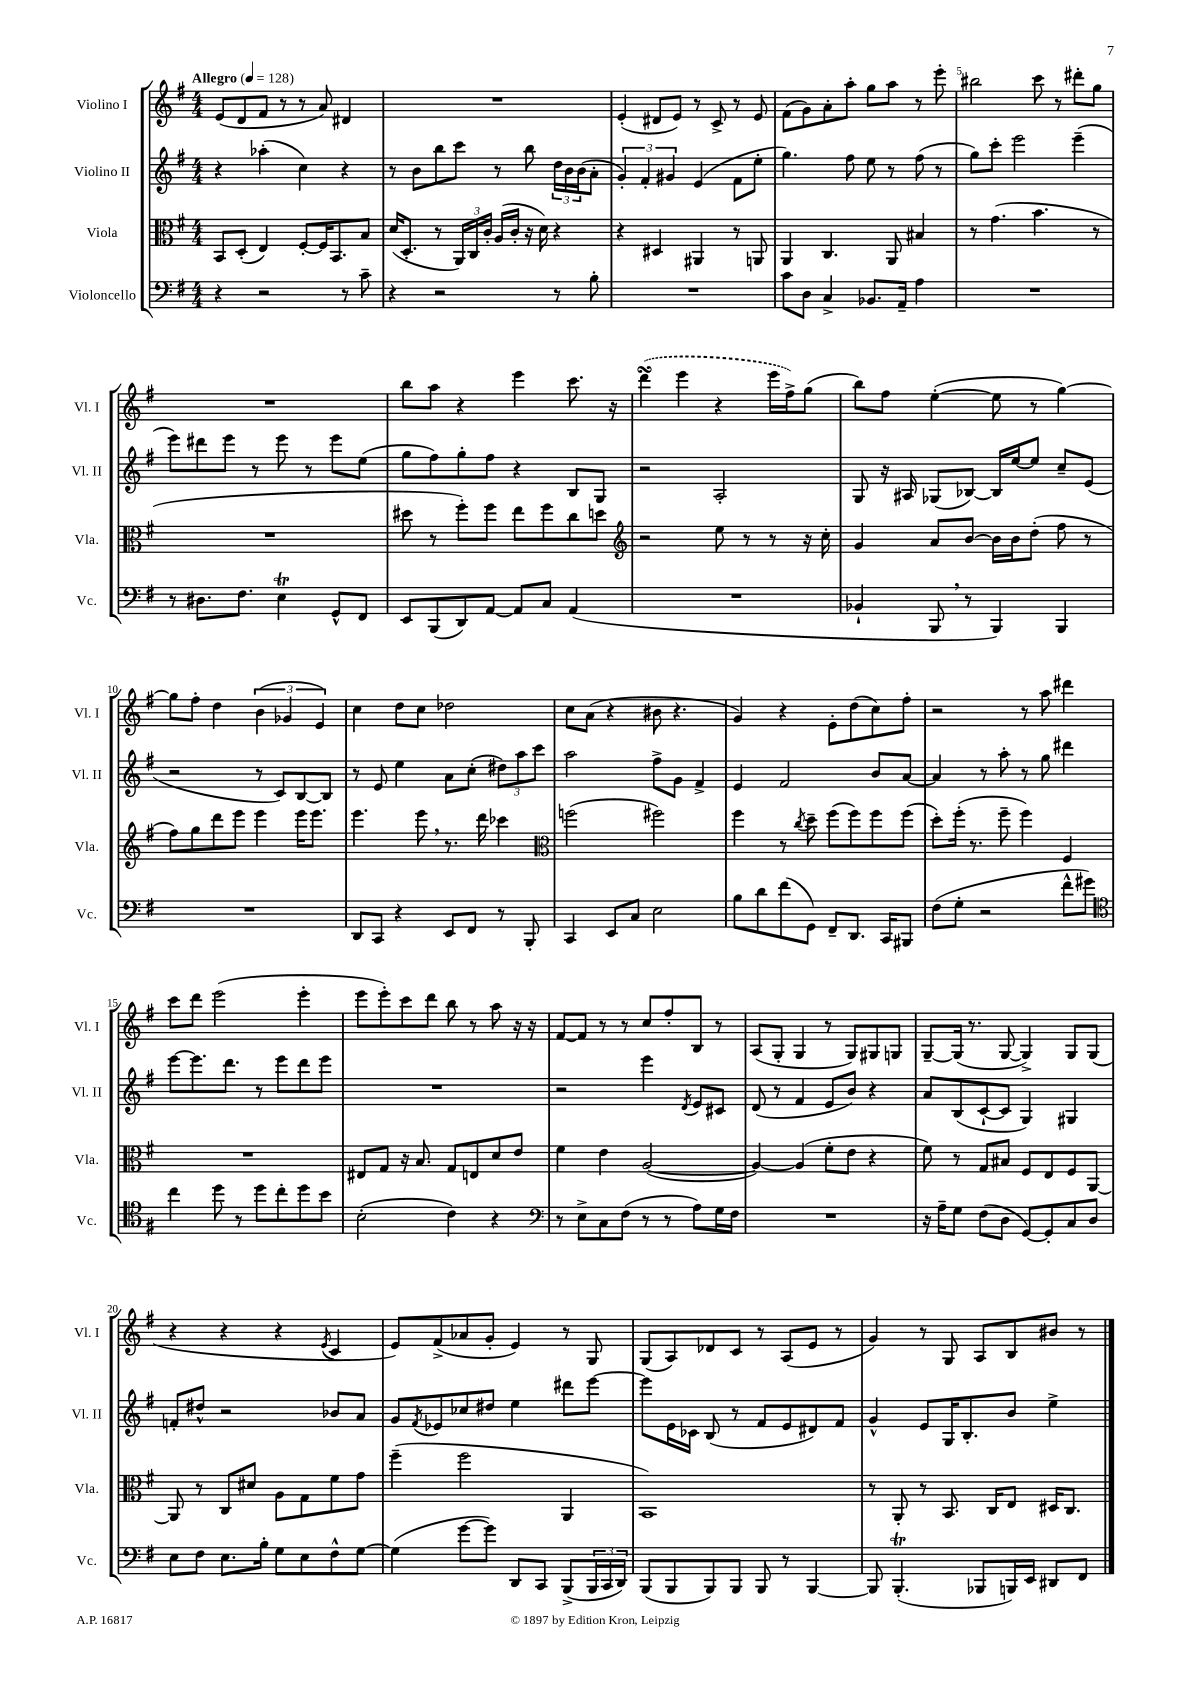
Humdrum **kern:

**kern	**kern	**kern	**kern
*part4	*part3	*part2	*part1
*staff4	*staff3	*staff2	*staff1
*I"Violoncello	*I"Viola	*I"Violino II	*I"Violino I
*I'Vc.	*I'Vla.	*I'Vl. II	*I'Vl. I
*clefF4	*clefC3	*clefG2	*clefG2
*k[f#]	*k[f#]	*k[f#]	*k[f#]
*M4/4	*M4/4	*M4/4	*M4/4
*MM128	*MM128	*MM128	*MM128
=1	=1	=1	=1
!	!	!	!LO:TX:a:B:t=Allegro
4r	8BB/L	4r	(8e/L
.	(8D'/J	.	8d/
2r	4E/)	(4aa-X'\	8f#/J
.	.	.	8r
.	[8F#'/L	4cc\)	8r
.	16F#/K]	.	8a/)
.	8.BB/	.	.
8r	.	4r	4d#X/
8c~\	8B/J	.	.
=2	=2	=2	=2
4r	(16d/KL	8r	1r
.	8.D'/J	.	.
.	.	8b\L	.
2r	8r	8bb\	.
.	24AA/LL)	8ccc\J	.
.	24C/	.	.
.	24c'/JJ	.	.
.	(16A/LL	8r	.
.	16c'/JJ	.	.
.	16r	8bb\	.
.	16d\)	.	.
8r	4r	24dd\LL	.
.	.	24b\	.
.	.	(24b\J	.
8B'\	.	8a'\J	.
=3	=3	=3	=3
1r	4r	6g'/)	(4e'/
.	.	6f#'/	.
.	4D#X/	.	8d#X/L
.	.	6g#X/	.
.	.	.	8e/J)
.	4AA#X/	(4e/	8r
.	.	.	8c^/
.	8r	8f#\L	8r
.	8AAn/	8ee'\J	8e/
=4	=4	=4	=4
8c\L	4AA/	4.gg\)	(8f#\L
8D\J	.	.	8g\)
4C^/	4.C/	.	8a'\
.	.	8ff#\	8aa'\J
8.BB-X/L	.	8ee\	8gg\L
.	8AA/	8r	8aa\J
16AA~/Jk	.	.	.
4A\	4B#X/	(8ff#\	8r
.	.	8r	8eee'\
=5	=5	=5	=5
1r	8r	8gg\L)	2bb#X\
.	(4.g\	8ccc'\J	.
.	.	2eee\	.
.	4.b\	.	8ccc\
.	.	.	8r
.	.	(4eee~\	8ddd#X'\L
.	8r	.	8gg\J
!!LO:LB:g=z
=6	=6	=6	=6
8r	1r	8eee\L)	1r
8.D#X\L	.	8ddd#X\	.
.	.	8eee\J	.
8.F#\J	.	.	.
.	.	8r	.
4ET\	.	8eee\	.
.	.	8r	.
8GG^^/L	.	8eee\L	.
8FF#/J	.	(8ee\J	.
=7	=7	=7	=7
8EE/L	8dd#X\	8gg\L	8bb\L
(8BBB/	8r	8ff#\)	8aa\J
8DD/)	8ff#'\L)	8gg'\	4r
[8AA/J	8ff#\J	8ff#\J	.
8AA/L]	8ee\L	4r	4eee\
8C/J	8ff#\	.	.
(4AA/	8cc\	8B/L	8.ccc\
.	8ddn\J	8G/J	.
.	.	.	16r
=8	=8	=8	=8
*	*clefG2	*	*
1r	2r	2r	(4dddsSSS\
.	.	.	4eee\
.	8ee\	2A'/	4r
.	8r	.	.
.	8r	.	16eee\LL
.	.	.	16ff#^\J)
.	16r	.	(8gg\J
.	16cc'\	.	.
=9	=9	=9	=9
4BB-X`/	4g/	8G/	8bb\L)
.	.	16r	8ff#\J
.	.	16A#X/	.
8BBB,/	8a/L	(8G-X/L	([4ee'\
8r	[8b/J	[8B-X/J)	.
4BBB/)	16b\LL]	16B-/LL]	8ee\]
.	16b\J	[16ee/J	.
.	(8dd'\J	8ee/J]	8r
4BBB/	8ff#\	8cc~/L	[4gg\)
.	8r	(8e/J	.
!!LO:LB:g=z
=10	=10	=10	=10
1r	8ff#\L)	2r	8gg\L]
.	8gg\	.	8ff#'\J
.	8ddd\	.	4dd\
.	8eee\J	.	.
.	4eee\	8r	(6b\
.	.	8c/L)	.
.	.	.	6g-X/
.	16eee\KL	[8B/	.
.	8.eee\J	.	.
.	.	.	6e/)
.	.	8B/J]	.
=11	=11	=11	=11
8DD/L	4.eee\	8r	4cc\
8CC/J	.	8e/	.
4r	.	4ee\	8dd\L
.	8eee,\	.	8cc\J
8EE/L	8.r	8a\L	2dd-X\
8FF#/J	.	(8cc'\J	.
.	16ddd\	.	.
8r	4ccc-X\	12dd#X\L)	.
.	.	12aa\	.
8BBB'/	.	.	.
.	.	12ccc\J	.
=12	=12	=12	=12
*	*clefC3	*	*
4CC/	(2ffn\	2aa\	8cc\L
.	.	.	(8a\J
8EE/L	.	.	4r
8C/J	.	.	.
2E\	2ff#X\)	8ff#^\L	8b#X\
.	.	8g\J	4.r
.	.	4f#^/	.
=13	=13	=13	=13
8B\L	4ff#\	4e/	4g/)
8d\	.	.	.
(8f#\	8r	2f#/	4r
.	8qcc/	.	.
8GG\J)	8dd~\	.	.
8FF#~/L	(8ff#\L	.	8e'\L
8.DD/J	8ff#\)	.	(8dd\
.	8ff#\	8b/L	8cc\)
16CC/KL	.	.	.
8BBB#X/J	(8ff#\J	[8a/J	8ff#'\J
=14	=14	=14	=14
(8F#\L	8dd'\L)	4a/]	2r
8G'\J	(16ff#'\Jk	.	.
.	8.r	.	.
2r	.	8r	.
.	8ff#~\	8aa'\	.
.	4ff#\)	8r	8r
.	.	8gg\	8aa\
8f#^^\L	4F#/	4ddd#X\	4ddd#X\
8g#X\J)	.	.	.
!!LO:LB:g=z
=15	=15	=15	=15
*clefC4	*	*	*
4cc\	1r	[8eee\L	8ccc\L
.	.	8.eee\]	8ddd\J
8dd\	.	.	(2eee\
.	.	8.ddd\J	.
8r	.	.	.
8dd\L	.	8r	.
8cc'\	.	8eee\L	.
8dd\	.	8ddd\	4eee'\
8b\J	.	8eee\J	.
=16	=16	=16	=16
(2B'\	8E#X/L	1r	8eee\L
.	8G/J	.	8eee'\)
.	16r	.	8ccc\
.	8.B/	.	.
.	.	.	8ddd\J
4c\)	8G/L	.	8bb\
.	8En/	.	8r
4r	8d/	.	8aa\
.	8e/J	.	16r
.	.	.	16r
=17	=17	=17	=17
*clefF4	*	*	*
8r	4f#\	2r	[8f#/L
8E^\L	.	.	8f#/J]
8C\	4e\	.	8r
(8F#\J	.	.	8r
8r	([2A/	4eee\	8cc/L
8r	.	.	8ff#'/
.	.	8qd/	.
8A\L)	.	8e/L	8B/J
16G\L	.	8c#X/J	8r
16F#\JJ	.	.	.
=18	=18	=18	=18
1r	4A/_)	(8d/	(8A/L
.	.	8r	8G'/J
.	(4A/]	4f#/	4G/
.	8f#'\L	8e/L	8r
.	8e\J	8b/J)	8G/L)
.	4r	4r	8G#X/
.	.	.	8Gn/J
=19	=19	=19	=19
16r	8f#\)	8a/L	[8G~/L
16A~\KL	.	.	.
8G\J	8r	(8B/	(16G/Jk]
.	.	.	8.r
(8F#\L	8G/L	[8c`/	.
8D\J	8B#X/J	8c/J]	[8G/
[8GG/L)	8F#/L	4G/)	4G^/])
8GG'/]	8E/	.	.
8C/	8F#/	4G#X/	8G/L
8D/J	[8AA/J	.	(8G/J
!!LO:LB:g=z
=20	=20	=20	=20
8E\L	8AA/]	8fn'/L	4r
8F#\J	8r	8dd#X^^/J	.
8.E\L	8C/L	2r	4r
.	8d#X/J	.	.
16B'\Jk	.	.	.
8G\L	8A\L	.	4r
8E\	8G\	.	.
.	.	.	8qe/
8F#^^\	8f#\	8b-X/L	4c/
[8G\J	8g\J	8a/J	.
=21	=21	=21	=21
(4G\]	(4ff#~\	8g/L	8e/L)
.	.	8qf#/	.
.	.	8e-X/	(8f#^/
[8g\L	2ff#\	8cc-X/	8a-X/
8g\J])	.	8dd#X/J	8g'/J
8DD/L	.	4ee\	4e/)
8CC/J	.	.	.
(8BBB^/L	4AA/	8ddd#X\L	8r
24BBB/L	.	[8eee\J	8G/
24CC/	.	.	.
24DD/JJ)	.	.	.
=22	=22	=22	=22
(8BBB/L	1BB)	8eee\L]	(8G/L
8BBB/	.	16e\L	8A/)
.	.	16c-X\JJ	.
8BBB/)	.	(8B/	8d-X/
8BBB/J	.	8r	8c/J
8BBB/	.	8f#/L	8r
8r	.	8e/	(8A/L
[4BBB/	.	8d#X/)	8e/J
.	.	8f#/J	8r
=23	=23	=23	=23
8BBB/]	8r	4g^^/	4g/)
(4.BBBt'/	8AA'/	.	.
.	8r	8e/L	8r
.	8.BB/	16G/K	8G/
.	.	8.B'/	.
8BBB-X/L	.	.	8A/L
.	16C/KL	.	.
16BBBn/L)	8E/J	8b/J	8B/
16EE/JJ	.	.	.
8DD#X/L	16D#X/KL	4ee^\	8b#X/J
.	8.C/J	.	.
8FF#/J	.	.	8r
==	==	==	==
*-	*-	*-	*-
